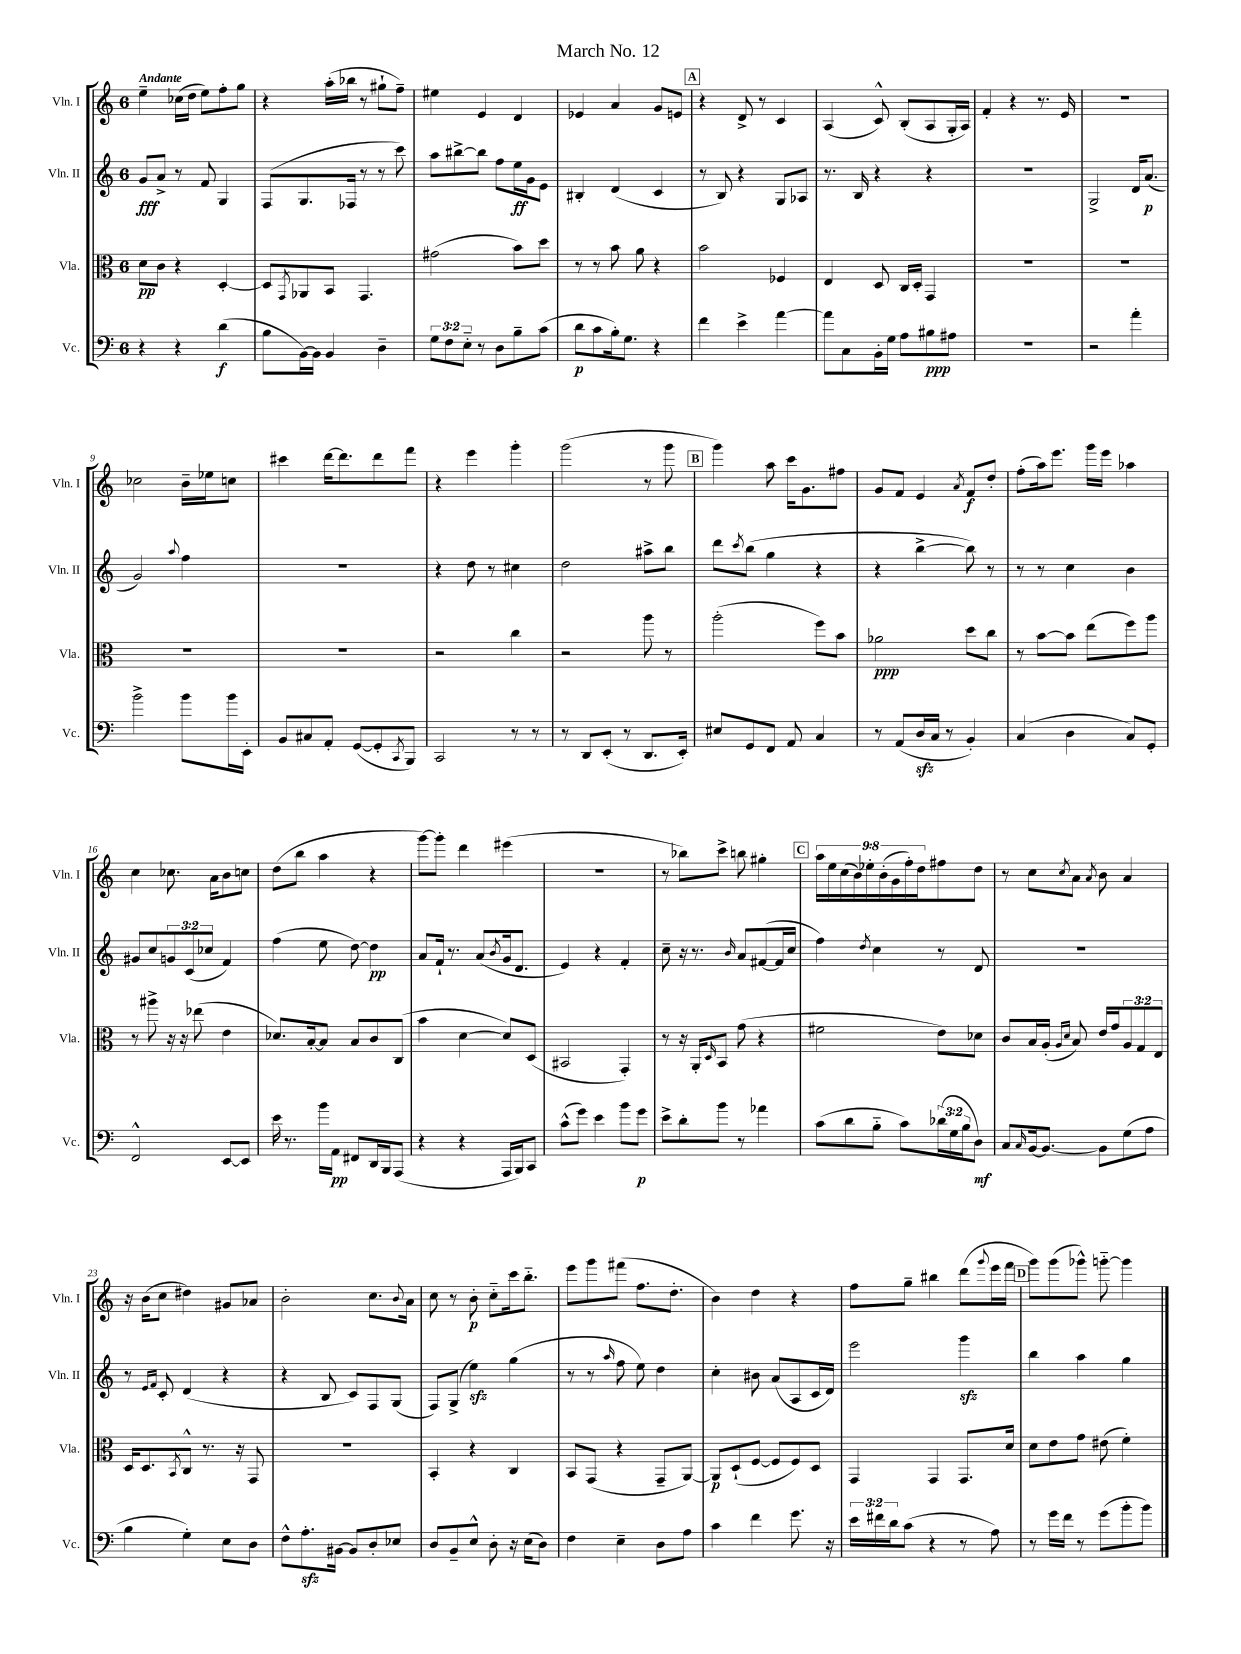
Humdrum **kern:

**kern	**kern	**kern	**kern
*staff4	*staff3	*staff2	*staff1
*clefF4	*clefC3	*clefG2	*clefG2
*k[]	*k[]	*k[]	*k[]
*M6/8	*M6/8	*M6/8	*M6/8
4r	8d\L	8g/L	4ee~\
.	8c\J	8a^/J	.
4r	4r	8r	(16cc-\LL
.	.	.	16dd\JJ
.	.	8f/	8ee\L)
(4d\	[4D'/	4G/	8ff'\
.	.	.	8gg\J
=	=	=	=
8B\L	8D/]L	(8F/L	4r
.	8qGG/	.	.
[16BB\L)	8AA-/	8.G/	.
16BB\]JJ	.	.	.
4BB/	8BB/J	.	(16aa'\LL
.	.	16F-/Jk	16bb-\JJ
.	4.GG/	8r	8r
4D~\	.	8r	8gg#`\L
.	.	8ccc\)	8ff~\J)
=	=	=	=
12G\L	(2g#\	8aa\L	4ee#\
12F\	.	.	.
.	.	[8bb#^\	.
12E'~\J	.	.	.
8r	.	8bb#\]J	4e/
8D\L	.	8ff\L	.
8B~\	8b\L)	16ee\L	4d/
.	.	16g\J	.
(8c\J	8dd\J	8e\J	.
=	=	=	=
8d\L	8r	4B#'/	4e-/
8c\	8r	.	.
16B'\k)	8b\	(4d/	4a/
8.G\J	.	.	.
.	8a\	.	.
4r	4r	4c/	8g/L
.	.	.	8e/J
=	=	=	=
4f\	2b\	8r	4r
.	.	8B/)	.
4e^\	.	4r	8d^/
.	.	.	8r
[4a\	4F-/	8G/L	4c/
.	.	8A-/J	.
=	=	=	=
8a\]L	4E/	8.r	(4A/
8C\	.	.	.
.	.	16B/	.
16BB'\L	8D/	4r	8c^^/)
16G\JJ	.	.	.
8A\L	16C/LL	.	(8B'/L
.	16D'/JJ	.	.
8B#\	4GG/	4r	8A/
8A#\J	.	.	16G'/L
.	.	.	16A/JJ)
=	=	=	=
2.r	2.r	2.r	4f'/
.	.	.	4r
.	.	.	8.r
.	.	.	16e/
=	=	=	=
2r	2.r	2G^/	2.r
4a'\	.	16d/LK	.
.	.	(8.a/J	.
=	=	=	=
2b^\	2.r	2g/)	2cc-\
.	.	8qqaa/	.
8b\L	.	4ff\	16b~\LL
.	.	.	16ee-\J
16b\L	.	.	8cc\J
16EE'\JJ	.	.	.
=	=	=	=
8BB/L	2.r	2.r	4ccc#\
8C#/	.	.	.
8AA'/J	.	.	[16ddd\LK
.	.	.	8.ddd\]
([8GG/L	.	.	.
8GG'/]	.	.	8ddd\
8qCC/	.	.	.
8BBB/J)	.	.	8fff\J
=	=	=	=
2CC/	2r	4r	4r
.	.	8dd\	4eee\
.	.	8r	.
8r	4cc\	4cc#\	4ggg'\
8r	.	.	.
=	=	=	=
8r	2r	2dd\	(2ggg\
8DD/L	.	.	.
(8EE'/J	.	.	.
8r	.	.	.
8.DD/L	8aa\	8aa#^\L	8r
.	8r	8bb\J	8ggg\
16EE'/Jk)	.	.	.
=	=	=	=
8E#/L	(2aa'\	8ddd\L	4ggg\)
.	.	8qccc/	.
8GG/	.	(8bb\J	.
8FF/J	.	4gg\	8aa\
8AA/	.	.	16ccc\LK
.	.	.	8.g\
4C/	8ff\L)	4r	.
.	8b\J	.	8ff#\J
=	=	=	=
8r	2a-\	4r	8g/L
(8AA/L	.	.	8f/J
16D/L	.	[4bb^\	4e/
16C/JJ	.	.	.
8r	.	.	.
.	.	.	8qa/
4BB'/)	8dd\L	8bb\])	8f/L
.	8cc\J	8r	8dd'/J
=	=	=	=
(4C/	8r	8r	(8ff'\L
.	[8b\L	8r	16aa\k)
.	.	.	8.eee\J
4D\	8b\]J	4cc\	.
.	(8ee\L	.	16ggg\LL
.	.	.	16eee\JJ
8C/L)	8ff\)	4b\	4aa-\
8GG'/J	8aa\J	.	.
=	=	=	=
2FF^^/	8r	8g#/L	4cc\
.	8aa#^\	8cc/	.
.	16r	12g/	8.cc-\
.	16r	.	.
.	.	(12c/	.
.	(8ee-\	.	.
.	.	12cc-/J	.
.	.	.	16a\LK
[8EE/L	4e\	4f/)	8b\
8EE/]J	.	.	8cc\J
=	=	=	=
16e\	8.d-/L)	(4ff\	(8dd\L
8.r	.	.	.
.	.	.	8bb\J
.	[16B'/k	.	.
16b\LL	8B/]J	8ee\	4aa\
16AA\JJ	.	.	.
8FF#/L	8B/L	[8dd\)	.
16DD/L	8c/	4dd\]	4r
16BBB/J	.	.	.
(8AAA/J	(8C/J	.	.
=	=	=	=
4r	4b\	8a/L	[8ggg\L)
.	.	16f`/Jk	8ggg'\]J
.	.	8.r	.
4r	[4d\	.	4ddd\
.	.	(8a/L	.
.	.	8qb/	.
16AAA/LL	8d/]L)	16g/k	(4eee#\
16BBB/J)	.	8.d/J	.
8CC/J	(8D/J	.	.
=	=	=	=
(8c^^\L	2BB#/	4e/)	2.r
8g\J)	.	.	.
4e\	.	4r	.
8b\L	4GG'/)	4f'/	.
8g\J	.	.	.
=	=	=	=
8e^\L	8r	8cc~\	8r
8d'\	16r	16r	8bb-\L)
.	16AA'/LK	8.r	.
.	16qqD/	.	.
8b\J	8BB/J	.	8ccc^\J
.	.	16qqb/	.
8r	(8g\	8a/L	8bb\
4a-\	4r	([8f#/	4gg#'\
.	.	16f#/]L	.
.	.	16cc/JJ	.
=	=	=	=
(8c\L	2f#\	4ff\)	18aa\LL
.	.	.	18ee\
.	.	.	(18cc\
8d\	.	.	.
.	.	.	18b\)
.	.	.	18ee-'\
.	.	8qdd/	.
8B'~\J	.	4cc\	.
.	.	.	(18b'\
.	.	.	18g\
8c\L)	.	.	.
.	.	.	18ff'\)
.	.	.	18dd\J
(24d-\L	8e\L)	8r	8ff#\
24G\	.	.	.
24B\J	.	.	.
8D\J)	8d-\J	8d/	8dd\J
=	=	=	=
8C/L	8c/L	2.r	8r
16qqC/	.	.	.
[16BB/k	16B/L	.	8cc\L
8.BB/_J	(16A'/JJ	.	.
.	16qqA/LL	.	.
.	16qqd/JJ	.	8qcc/
.	8B/)	.	8a\J
.	.	.	8qa/
8BB\]L	16e/LL	.	8b\
.	16g/J	.	.
(8G\	12A/	.	4a/
.	12G/	.	.
8A\J	.	.	.
.	12E/J	.	.
=	=	=	=
4B\	16D/LK	8r	16r
.	8.D/	.	(16b\LK
.	.	16qqe/LL	.
.	.	16qqf/JJ	.
.	.	8c'/	8cc\J
.	8qBB/	.	.
4G'\)	8C^^/J	(4d/	4dd#\)
.	8.r	.	.
8E\L	.	4r	8g#/L
.	16r	.	.
8D\J	8GG/	.	8a-/J
=	=	=	=
8F^^\L	2.r	4r	2b'\
8.A'\	.	.	.
.	.	8B/	.
[16BB#\Jk	.	.	.
8BB#/]L	.	8c/L)	.
8D'/	.	8F/	8.cc\L
8E-/J	.	(8G/J	.
.	.	.	8qqb/
.	.	.	16a\Jk
=	=	=	=
8D/L	4BB'/	8F/L)	8cc\
8BB~/	.	(8G^/J	8r
8E^^/J	4r	4ee\)	8b'\
8D'\	.	.	8cc'~\L
16r	4C/	(4gg\	16ccc\k
(16E\LK	.	.	8.bb'~\J
8D\J)	.	.	.
=	=	=	=
4F\	8BB/L	8r	8eee\L
.	(8GG/J	8r	8ggg\
.	.	16qqaa/	.
4E~\	4r	8ff\	(8fff#\J
.	.	8ee\)	8.ff\L
8D\L	8GG~/L	4dd\	.
.	.	.	8.dd'\J
8A\J	[8AA/J)	.	.
=	=	=	=
4c\	8AA/]L	4cc'\	4b\)
.	(8D`/	.	.
4f\	[8F/J	8b#\	4dd\
.	8F/]L	(8a/L	.
8.g\	8F/)	8A/	4r
.	8D/J	16c/L	.
16r	.	16d/JJ)	.
=	=	=	=
24e\LL	4GG/	2eee\	8ff\L
24f#\	.	.	.
24d\J	.	.	.
(8c\J	.	.	8gg~\J
4r	4GG/	.	4bb#\
8r	8.GG/L	4ggg\	(8ddd\L
.	.	.	8qqggg/
8A\)	.	.	16eee\L
.	16d/Jk	.	16fff\JJ
=	=	=	=
8r	8d\L	4bb\	8ggg\L)
16g\LL	8e\	.	(8ggg\
16f\JJ	.	.	.
8r	8g\J	4aa\	8ggg-^^\J)
(8g\L	(8e#\	.	[8ggg'~\
8b'\	4f'\)	4gg\	4ggg\]
8b\J)	.	.	.
==	==	==	==
*-	*-	*-	*-
